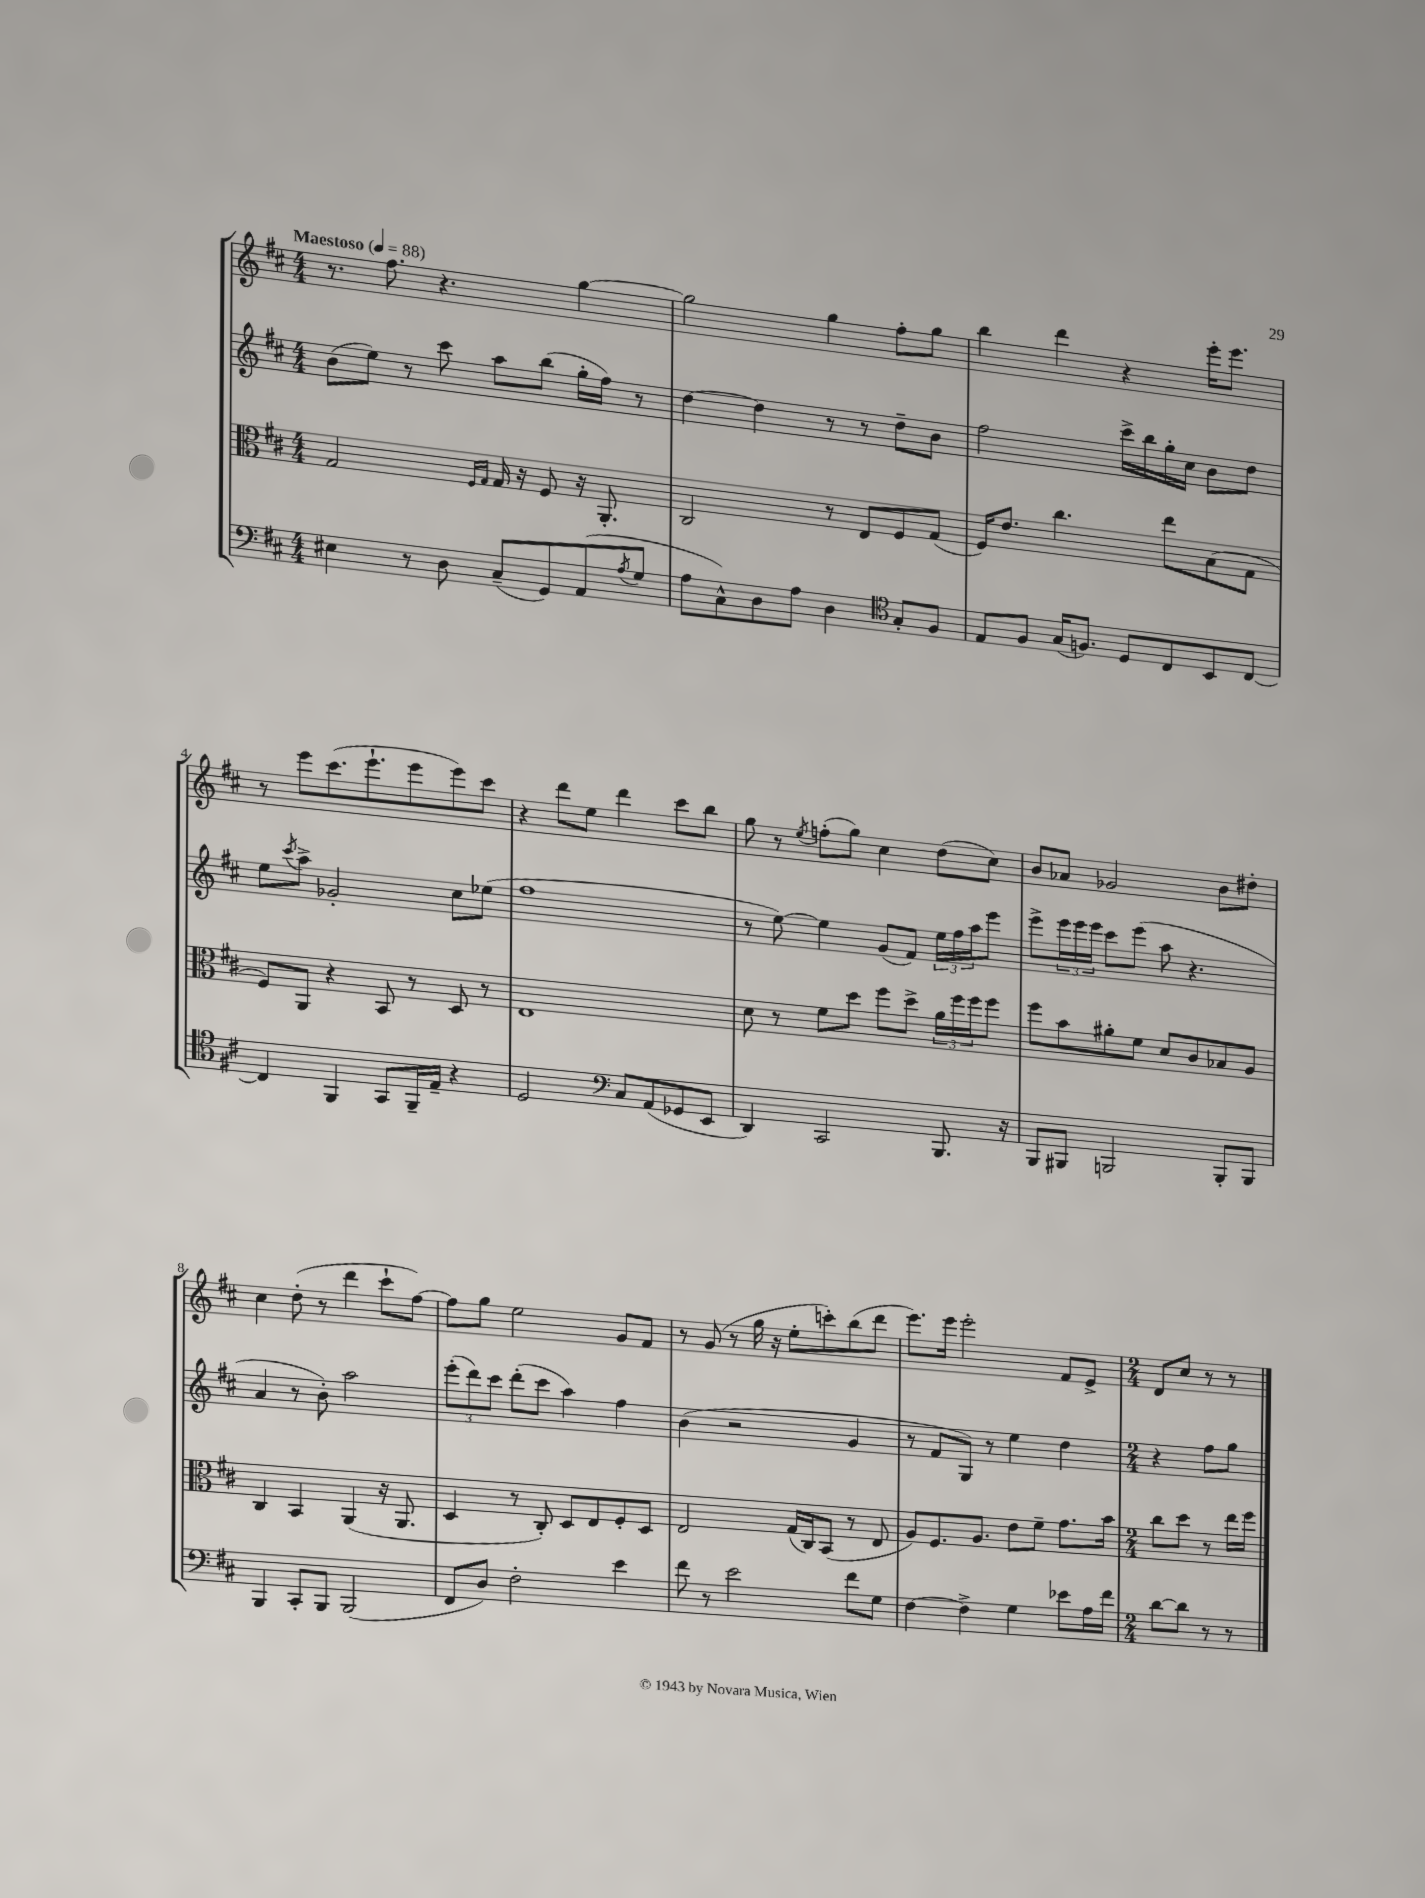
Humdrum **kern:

**kern	**kern	**kern	**kern
*staff4	*staff3	*staff2	*staff1
*clefF4	*clefC3	*clefG2	*clefG2
*k[f#c#]	*k[f#c#]	*k[f#c#]	*k[f#c#]
*M4/4	*M4/4	*M4/4	*M4/4
*MM88	*MM88	*MM88	*MM88
4E#	2G	(8b	8.r
.	.	8ee)	.
.	.	.	8.ff#
8r	.	8r	.
8D	.	8ccc#	4.r
.	16qqF#	.	.
.	16qqG	.	.
(8C#~	16G	8aa	.
.	16r	.	.
8GG)	8F#	(8bb	.
(8AA	16r	16gg'	[4gg
.	8.AA'	16ff#)	.
8qA	.	.	.
8G	.	8r	.
=	=	=	=
8A	2C#	[4dd	2gg]
8C#^^)	.	.	.
8D	.	4dd]	.
8A	.	.	.
4D	8r	8r	4gg
.	8E	8r	.
*clefC4	*	*	*
8G'	8F#	8dd~	8ff#'
8F#	(8G	8b	8gg
=	=	=	=
8E	16F#)	2ff#	4bb
.	8.e	.	.
8F#	.	.	.
(16G	4.cc#	.	4ddd
8.F)	.	.	.
8D	.	16ccc#^	4r
.	.	16bb	.
8C#	8ee	16gg'	.
.	.	16cc#	.
8BB	(8B	8b	16eee'
.	.	.	8.eee
[8C#	8G	8dd	.
=	=	=	=
4C#]	8F#)	8ee	8r
.	.	8qccc#	.
.	8AA	8aa^	8eee
4FF#	4r	2g-'	(8.ccc#
.	.	.	8.eee`
8GG	8BB	.	.
16FF#~	8r	.	8eee
16E~	.	.	.
4r	8D	8cc#	8eee)
.	8r	(8ee-	8ccc#
=	=	=	=
2D	1E	1ff#	4r
.	.	.	8ddd
.	.	.	8ee
*clefF4	*	*	*
8C#	.	.	4ddd
(8AA	.	.	.
8GG-	.	.	8ccc#
8EE	.	.	8bb
=	=	=	=
4DD)	8d	8r	8gg
.	8r	[8ee)	8r
.	.	.	8qee
2CC#	8f#	4ee]	(8ff'
.	8dd	.	8gg)
.	8ff#	(8g	4cc#
.	8dd^	8f#)	.
8.BBB	24a	24ee	(8dd
.	24ff#	24ff#	.
.	24ff#	24aa	.
.	8ff#	8eee	8cc#)
16r	.	.	.
=	=	=	=
8BBB	8ff#	8eee^	8b
8BBB#	8b	24eee	8a-
.	.	24eee	.
.	.	24eee	.
2BBB	8a#'	8ccc#	2g-
.	8f#	(8eee	.
.	8d	8aa	.
.	8c#	4.r	.
8BBB'	8B-	.	8b
8BBB	8A	.	8dd#'
=	=	=	=
4BBB	4C#	4a	4cc#
8CC#'	4BB	8r	(8dd'
8BBB	.	8b')	8r
(2BBB	(4AA	2aa	4ddd
.	16r	.	8ccc#`
.	8.AA	.	.
.	.	.	[8ff#)
=	=	=	=
8FF#	4D	(12eee'	8ff#]
.	.	12ddd)	.
8D)	.	.	8gg
.	.	12ccc#	.
2F#'	8r	(8ddd'	2ee
.	8C#')	8ccc#	.
.	8D	4aa)	.
.	8E	.	.
4e	8F#'	4ff#	8g
.	8D	.	8f#
=	=	=	=
8f#	2E	(4b	8r
8r	.	.	(8g
2e	.	2r	8r
.	.	.	16gg
.	.	.	16r
.	(16G	.	8ee'
.	16C#)	.	.
.	(8BB	.	8ccc')
8f#	8r	4g	(8bb
8G	8E	.	8ddd
=	=	=	=
[4F#	8A)	8r	8.eee)
.	8.F#	8f#	.
.	.	.	16eee
4F#^]	.	8G)	2eee'
.	8.A	.	.
.	.	8r	.
4G	8e	4ee	.
.	8f#~	.	.
8e-	8.g	4dd	8f#
16A	.	.	8e^
16f#	16b	.	.
=	=	=	=
*M2/4	*M2/4	*M2/4	*M2/4
[8d	8cc#	4r	8d
8d]	8dd	.	8cc#
8r	8r	8ff#	8r
8r	16ee	8gg	8r
.	16ff#	.	.
==	==	==	==
*-	*-	*-	*-
